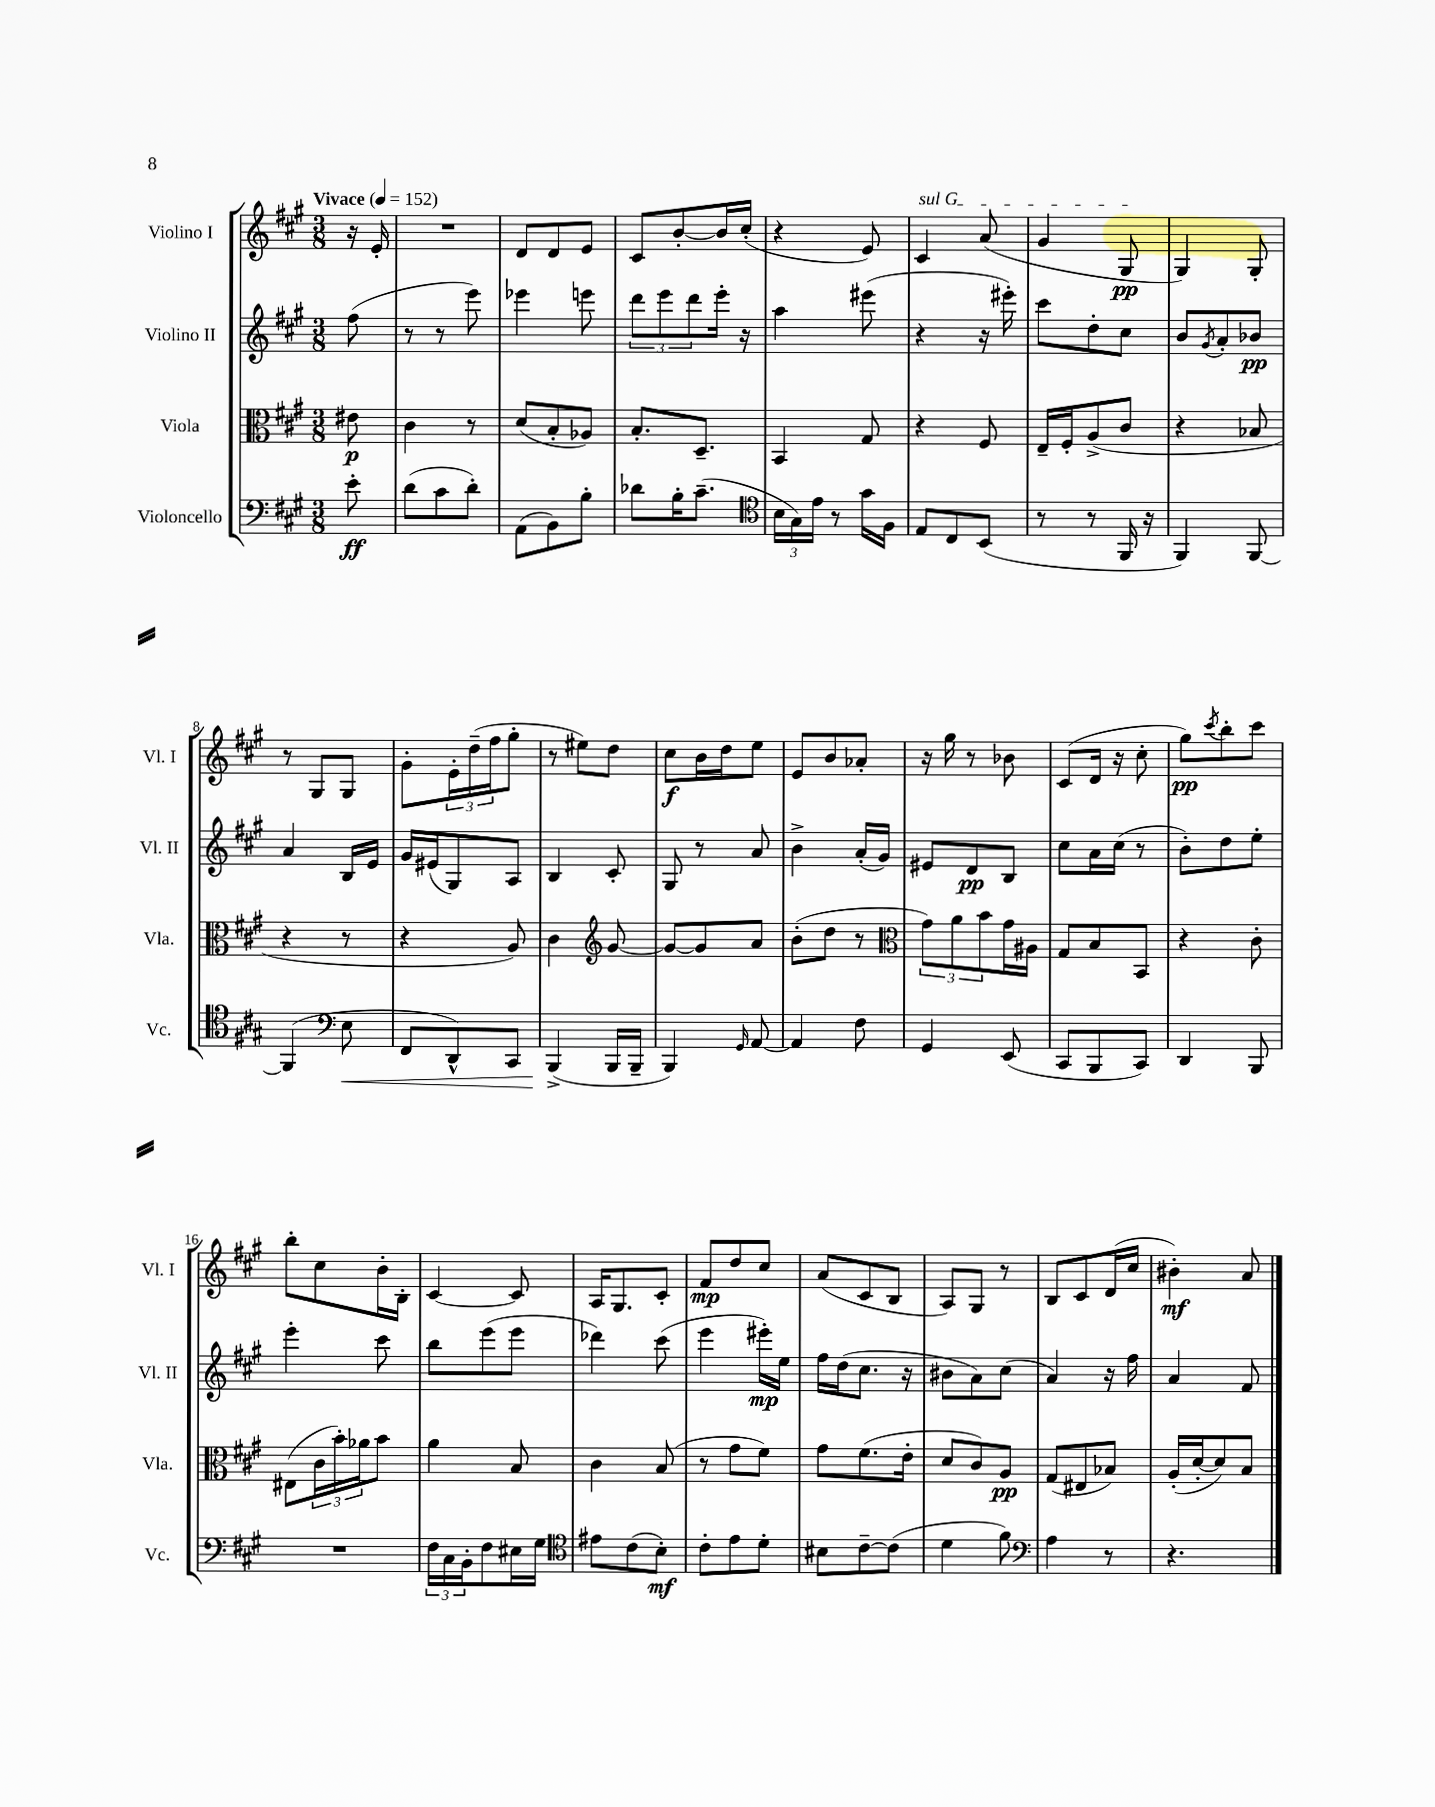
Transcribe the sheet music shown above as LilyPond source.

<<
\new StaffGroup <<
\new Staff = "s0" \with { instrumentName = "Violino I" shortInstrumentName = "Vl. I" } {
    \clef treble \key a \major \numericTimeSignature \time 3/8 \partial 8 \tempo "Vivace" 4 = 152
    r16 e'16-. |
    R4. |
    d'8 d'8 e'8 |
    cis'8 b'8~-. b'16 cis''16-.( |
    r4 e'8) |
    \once \override TextSpanner.bound-details.left.text = \markup { \italic "sul G" } cis'4\startTextSpan a'8( |
    gis'4 gis8\pp\stopTextSpan |
    gis4) gis8-. |
    r8 gis8 gis8 |
    gis'8-. \tuplet 3/2 { e'16-. d''16--( fis''16 } gis''8-. |
    r8 eis''8) d''8 |
    cis''8\f b'16 d''16 e''8 |
    e'8 b'8 aes'8-. |
    r16 gis''16 r8 bes'8 |
    cis'8( d'16 r16 cis''8-. |
    gis''8\pp) \acciaccatura { cis'''8 } b''8-. cis'''8 |
    b''8-. cis''8 b'16-. b16-. |
    cis'4~ cis'8 |
    a16 gis8. cis'8-. |
    fis'8\mp d''8 cis''8 |
    a'8( cis'8 b8 |
    a8) gis8 r8 |
    b8 cis'8 d'16( cis''16 |
    bis'4-.\mf) a'8 \bar "|." |
}
\new Staff = "s1" \with { instrumentName = "Violino II" shortInstrumentName = "Vl. II" } {
    \clef treble \key a \major \numericTimeSignature \time 3/8 \partial 8
    fis''8( |
    r8 r8 e'''8) |
    ees'''4 e'''8 |
    \tuplet 3/2 { d'''8 e'''8 d'''8 } e'''16-. r16 |
    a''4 eis'''8( |
    r4 r16 eis'''16-.) |
    cis'''8 d''8-. cis''8 |
    b'8 \acciaccatura { gis'8 } a'8-. bes'8\pp |
    a'4 b16 e'16 |
    gis'16 eis'16( gis8) a8 |
    b4 cis'8-. |
    gis8 r8 a'8 |
    b'4-> a'16-.( gis'16) |
    eis'8 d'8\pp b8 |
    cis''8 a'16 cis''16( r8 |
    b'8-.) d''8 e''8-. |
    e'''4-. cis'''8 |
    b''8 e'''8( e'''8 |
    des'''4) cis'''8( |
    e'''4 eis'''16-.\mp) e''16 |
    fis''16 d''16( cis''8. r16 |
    bis'8 a'8) cis''8( |
    a'4) r16 fis''16 |
    a'4 fis'8 \bar "|." |
}
\new Staff = "s2" \with { instrumentName = "Viola" shortInstrumentName = "Vla." } {
    \clef alto \key a \major \numericTimeSignature \time 3/8 \partial 8
    eis'8\p |
    cis'4 r8 |
    d'8( b8-. aes8) |
    b8.-. d8.-- |
    b,4 gis8 |
    r4 fis8 |
    e16-- fis16-. a8->( cis'8 |
    r4 bes8 |
    r4 r8 |
    r4 a8) |
    cis'4 \clef treble gis'8~ |
    gis'8~ gis'8 a'8 |
    b'8-.( d''8 r8 |
    \clef alto \tuplet 3/2 { gis'8) a'8 b'8 } gis'16 ais16 |
    gis8 b8 b,8 |
    r4 cis'8-. |
    eis8( \tuplet 3/2 { cis'16 b'16-.) aes'16 } b'8 |
    a'4 b8 |
    cis'4 b8( |
    r8 gis'8 fis'8) |
    gis'8 fis'8.( e'16-. |
    d'8 cis'8) a8\pp |
    gis8( eis8 bes8) |
    a16-.( d'16~-. d'8) b8 \bar "|." |
}
\new Staff = "s3" \with { instrumentName = "Violoncello" shortInstrumentName = "Vc." } {
    \clef bass \key a \major \numericTimeSignature \time 3/8 \partial 8
    e'8-.\ff |
    d'8( cis'8 d'8-.) |
    a,8( b,8) b8-. |
    des'8 b16-. cis'8.--( |
    \clef tenor \tuplet 3/2 { b16 gis16) e'16 } r8 gis'16 fis16 |
    e8 cis8 b,8( |
    r8 r8 fis,16 r16 |
    fis,4) fis,8~ |
    fis,4( \clef bass e8\< |
    fis,8 d,8-^) cis,8 |
    b,,4->\!( b,,16 b,,16-- |
    b,,4) \grace { gis,16 } a,8~ |
    a,4 fis8 |
    gis,4 e,8( |
    cis,8 b,,8 cis,8) |
    d,4 b,,8 |
    R4. |
    \tuplet 3/2 { fis16 cis16 b,16-. } fis8 eis16 gis16 |
    \clef tenor eis'8 cis'8( b8-.\mf) |
    cis'8-. e'8 d'8-. |
    bis8 cis'8~-- cis'8( |
    d'4 fis'8) |
    \clef bass a4 r8 |
    r4. \bar "|." |
}
>>
>>
